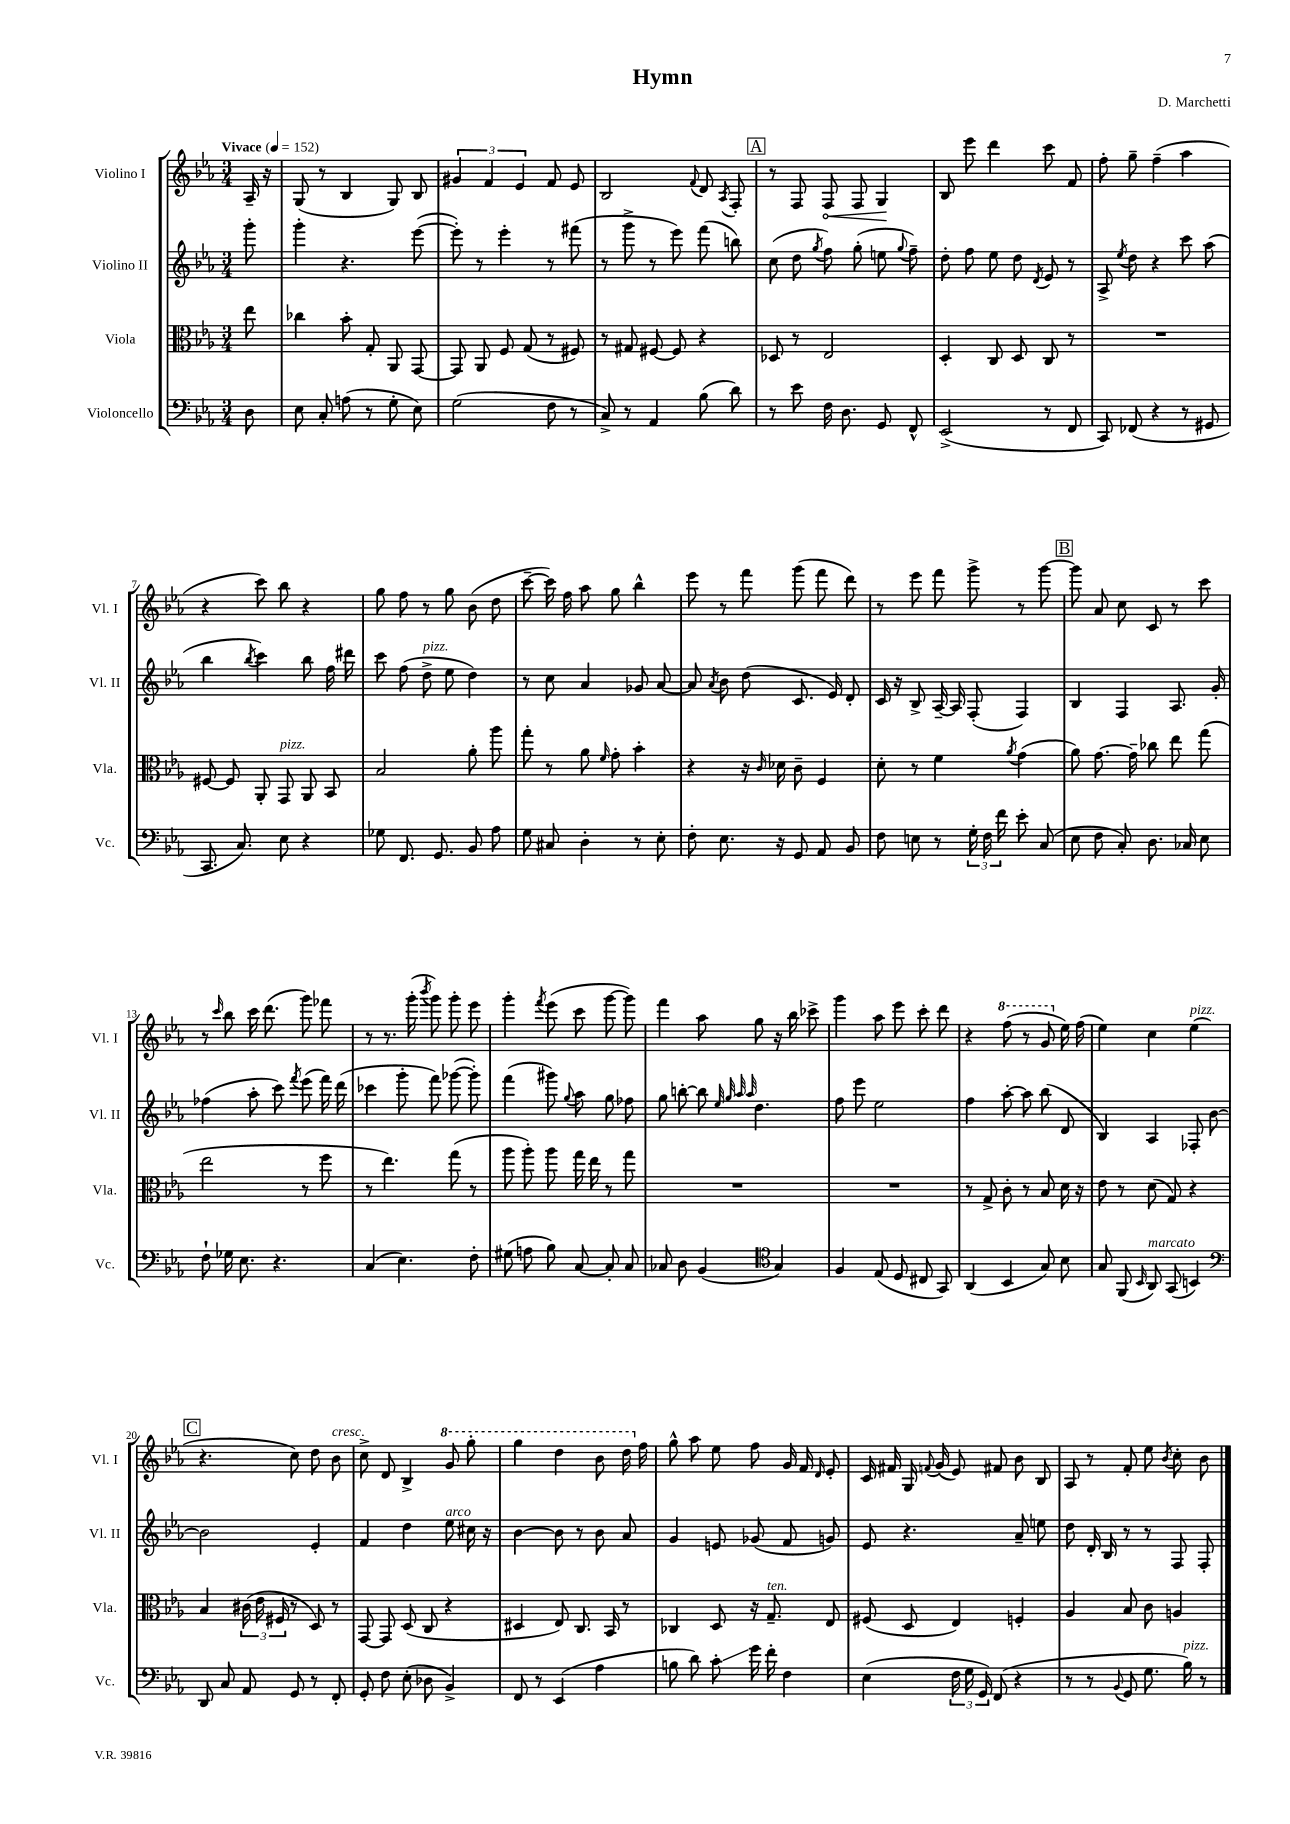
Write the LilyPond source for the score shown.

\header { title = "Hymn" composer = "D. Marchetti" }
<<
\new StaffGroup <<
\new Staff = "s0" \with { instrumentName = "Violino I" shortInstrumentName = "Vl. I" } {
    \clef treble \key ees \major \numericTimeSignature \time 3/4 \partial 8 \tempo "Vivace" 4 = 152
    \autoBeamOff aes16-- r16 |
    g8( r8 bes4 g8) bes8 |
    \tuplet 3/2 { gis'4 f'4 ees'4 } f'8 ees'8 |
    bes2 \appoggiatura { f'8 } d'8 \acciaccatura { aes8 } f8-. |
    \mark \markup { \box "A" } r8 f8 \once \override Hairpin.circled-tip = ##t f8\< f8 g4\! |
    bes8 ees'''8 d'''4 c'''8 f'8 |
    f''8-. g''8-- f''4--( aes''4 |
    r4 c'''8) bes''8 r4 |
    g''8 f''8 r8 g''8 bes'8( d''8 |
    c'''8~-- c'''16) f''16 aes''8 g''8 bes''4-^ |
    ees'''8 r8 f'''8 g'''8( f'''8 d'''8) |
    r8 ees'''8 f'''8 g'''8-> r8 g'''8~ |
    \mark \markup { \box "B" } g'''8 aes'8 c''8 c'8 r8 c'''8 |
    r8 \grace { c'''16 } bes''8 c'''16 d'''8.( g'''8) fes'''8 |
    r8 r8. g'''16-.( \acciaccatura { bes'''8 } g'''8) g'''8-. ees'''8 |
    g'''4-. \acciaccatura { f'''8 } ees'''8( c'''8 g'''8~ g'''8) |
    f'''4 aes''8 g''8 r16 bes''16 ces'''8-> |
    g'''4 aes''8 ees'''8 c'''8-. d'''8 |
    r4 \ottava #1 f'''8( r8 g''8 \ottava #0 ees''16) f''16( |
    ees''4) c''4 ees''4^\markup { \italic "pizz." }( |
    \mark \markup { \box "C" } r4. c''8) d''8 bes'8^\markup { \italic "cresc." } |
    c''8-> d'8 bes4-> \ottava #1 g''8 g'''8-. |
    g'''4 d'''4 bes''8 d'''16 \ottava #0 f''16 |
    g''8-^ aes''8 ees''8 f''8 g'16 f'16 \grace { d'16 } ees'8-. |
    c'16 fis'16 g16 \appoggiatura { f'8 } g'16( ees'8) fis'8 bes'8 bes8 |
    aes8 r8 f'8-. ees''8 \acciaccatura { bes'8 } c''8-. bes'8 \bar "|." |
}
\new Staff = "s1" \with { instrumentName = "Violino II" shortInstrumentName = "Vl. II" } {
    \clef treble \key ees \major \numericTimeSignature \time 3/4 \partial 8
    \autoBeamOff g'''8-. |
    g'''4-. r4. ees'''8~( |
    ees'''8-.) r8 ees'''4-. r8 fis'''8( |
    r8 g'''8-> r8 ees'''8) f'''8( b''8) |
    \mark \markup { \box "A" } c''8( d''8 \acciaccatura { g''8 } f''8) g''8-.( e''8 \appoggiatura { g''8 } f''8--) |
    d''8-. f''8 ees''8 d''8 \acciaccatura { d'8 } ees'8 r8 |
    aes8-> \acciaccatura { ees''8 } d''8 r4 c'''8 aes''8( |
    bes''4 \acciaccatura { bes''8 } c'''4) bes''8 f''16 dis'''16 |
    c'''8 f''8( d''8->^\markup { \italic "pizz." } ees''8 d''4) |
    r8 c''8 aes'4 ges'8 aes'8~ |
    aes'8 \acciaccatura { aes'8 } bes'8 d''8( c'8. ees'16) d'8-. |
    c'16 r16 bes8-> aes16~-- aes16 f8-.( f4) |
    \mark \markup { \box "B" } bes4 f4 aes8. g'16-. |
    fes''4( aes''8-. c'''8) \acciaccatura { f'''8 } ees'''8( f'''16) d'''16( |
    ces'''4 g'''8-. f'''8) ges'''8~( ges'''8-.) |
    f'''4( gis'''8) \appoggiatura { g''8 } aes''8 g''8 fes''8 |
    g''8 b''8~-. b''8 \grace { ees''32 g''32 aes''32 aes''32 } d''4. |
    f''8 ees'''8 ees''2 |
    f''4 aes''8~-. aes''8 bes''8( d'8 |
    bes4) aes4 fes8-. bes'8~ |
    \mark \markup { \box "C" } bes'2 ees'4-. |
    f'4 d''4 ees''8^\markup { \italic "arco" } cis''16 r16 |
    bes'4~ bes'8 r8 bes'8 aes'8 |
    g'4 e'8 ges'8( f'8 g'8) |
    ees'8 r4. aes'8-- e''8 |
    d''8 d'16-. bes16 r8 r8 f8 f8-. \bar "|." |
}
\new Staff = "s2" \with { instrumentName = "Viola" shortInstrumentName = "Vla." } {
    \clef alto \key ees \major \numericTimeSignature \time 3/4 \partial 8
    \autoBeamOff ees''8 |
    ces''4 bes'8-. g8-. aes,8 g,8~ |
    g,8 aes,8 f8 g8( r8 fis8) |
    r8 gis8 fis8~ fis8 r4 |
    \mark \markup { \box "A" } des8 r8 ees2 |
    d4-. c8 d8 c8 r8 |
    R2. |
    fis8~ fis8 aes,8-. g,8^\markup { \italic "pizz." } aes,8 bes,8 |
    bes2 aes'8-. aes''8 |
    g''8-. r8 aes'8 \grace { f'16 } g'8-. bes'4-. |
    r4 r16 \grace { c'16 } des'16 c'8-- f4 |
    d'8-. r8 f'4 \acciaccatura { aes'8 } g'4( |
    \mark \markup { \box "B" } aes'8) g'8.~ g'16-- ces''8 ees''8 g''8( |
    ees''2 r8 f''8 |
    r8 ees''4.) g''8( r8 |
    aes''8 aes''8-.) aes''8 g''16 ees''16 r8 g''8 |
    R2. |
    R2. |
    r8 g8-> c'8-. r8 bes8 d'16 r16 |
    ees'8 r8 d'8( g8) r4 |
    \mark \markup { \box "C" } bes4 \tuplet 3/2 { cis'16( ees'16 fis16 } r8 d8) r8 |
    g,8~ g,8 d8( c8 r4 |
    dis4 ees8) c8. bes,16 r8 |
    ces4 d8 r16 g8.--^\markup { \italic "ten." } ees8 |
    fis8( d8 ees4) f4-. |
    aes4 bes8 c'8 a4 \bar "|." |
}
\new Staff = "s3" \with { instrumentName = "Violoncello" shortInstrumentName = "Vc." } {
    \clef bass \key ees \major \numericTimeSignature \time 3/4 \partial 8
    \autoBeamOff d8 |
    ees8 c8-. a8( r8 g8-. ees8) |
    g2( f8 r8 |
    c8->) r8 aes,4 bes8( d'8) |
    \mark \markup { \box "A" } r8 ees'8 f16 d8. g,8 f,8-^ |
    ees,2->( r8 f,8 |
    c,8) fes,8( r4 r8 gis,8 |
    c,8. c8.) ees8 r4 |
    ges8 f,8. g,8. bes,8 aes8 |
    g8 cis8 d4-. r8 ees8-. |
    f8-. ees8. r16 g,8 aes,8 bes,8 |
    f8 e8 r8 \tuplet 3/2 { g16-. f16 f'16 } ees'8-. c8( |
    \mark \markup { \box "B" } ees8 f8 c8-.) d8. ces16 ees8 |
    f8-! ges16 ees8. r4. |
    c4( ees4.) f8-. |
    gis8( a8 bes8) c8~ c8-. c8 |
    ces8 d8 bes,4( \clef tenor g4) |
    f4 ees8( d8 cis8 g,8) |
    aes,4( bes,4 g8) bes8 |
    g8 f,8( \grace { bes,16 } aes,8^\markup { \italic "marcato" }) g,8( b,4) |
    \mark \markup { \box "C" } \clef bass d,8 c8 aes,8 g,8 r8 f,8-. |
    g,8-. f8 ees8-.( des8 bes,4->) |
    f,8 r8 ees,4( aes4 |
    b8 d'8) c'8-.\glissando g'16 f'16-. f4 |
    ees4( \tuplet 3/2 { f16 g16 g,16) } f,8( r4 |
    r8 r8 \appoggiatura { bes,8 } g,8 g8. bes16^\markup { \italic "pizz." }) r8 \bar "|." |
}
>>
>>
